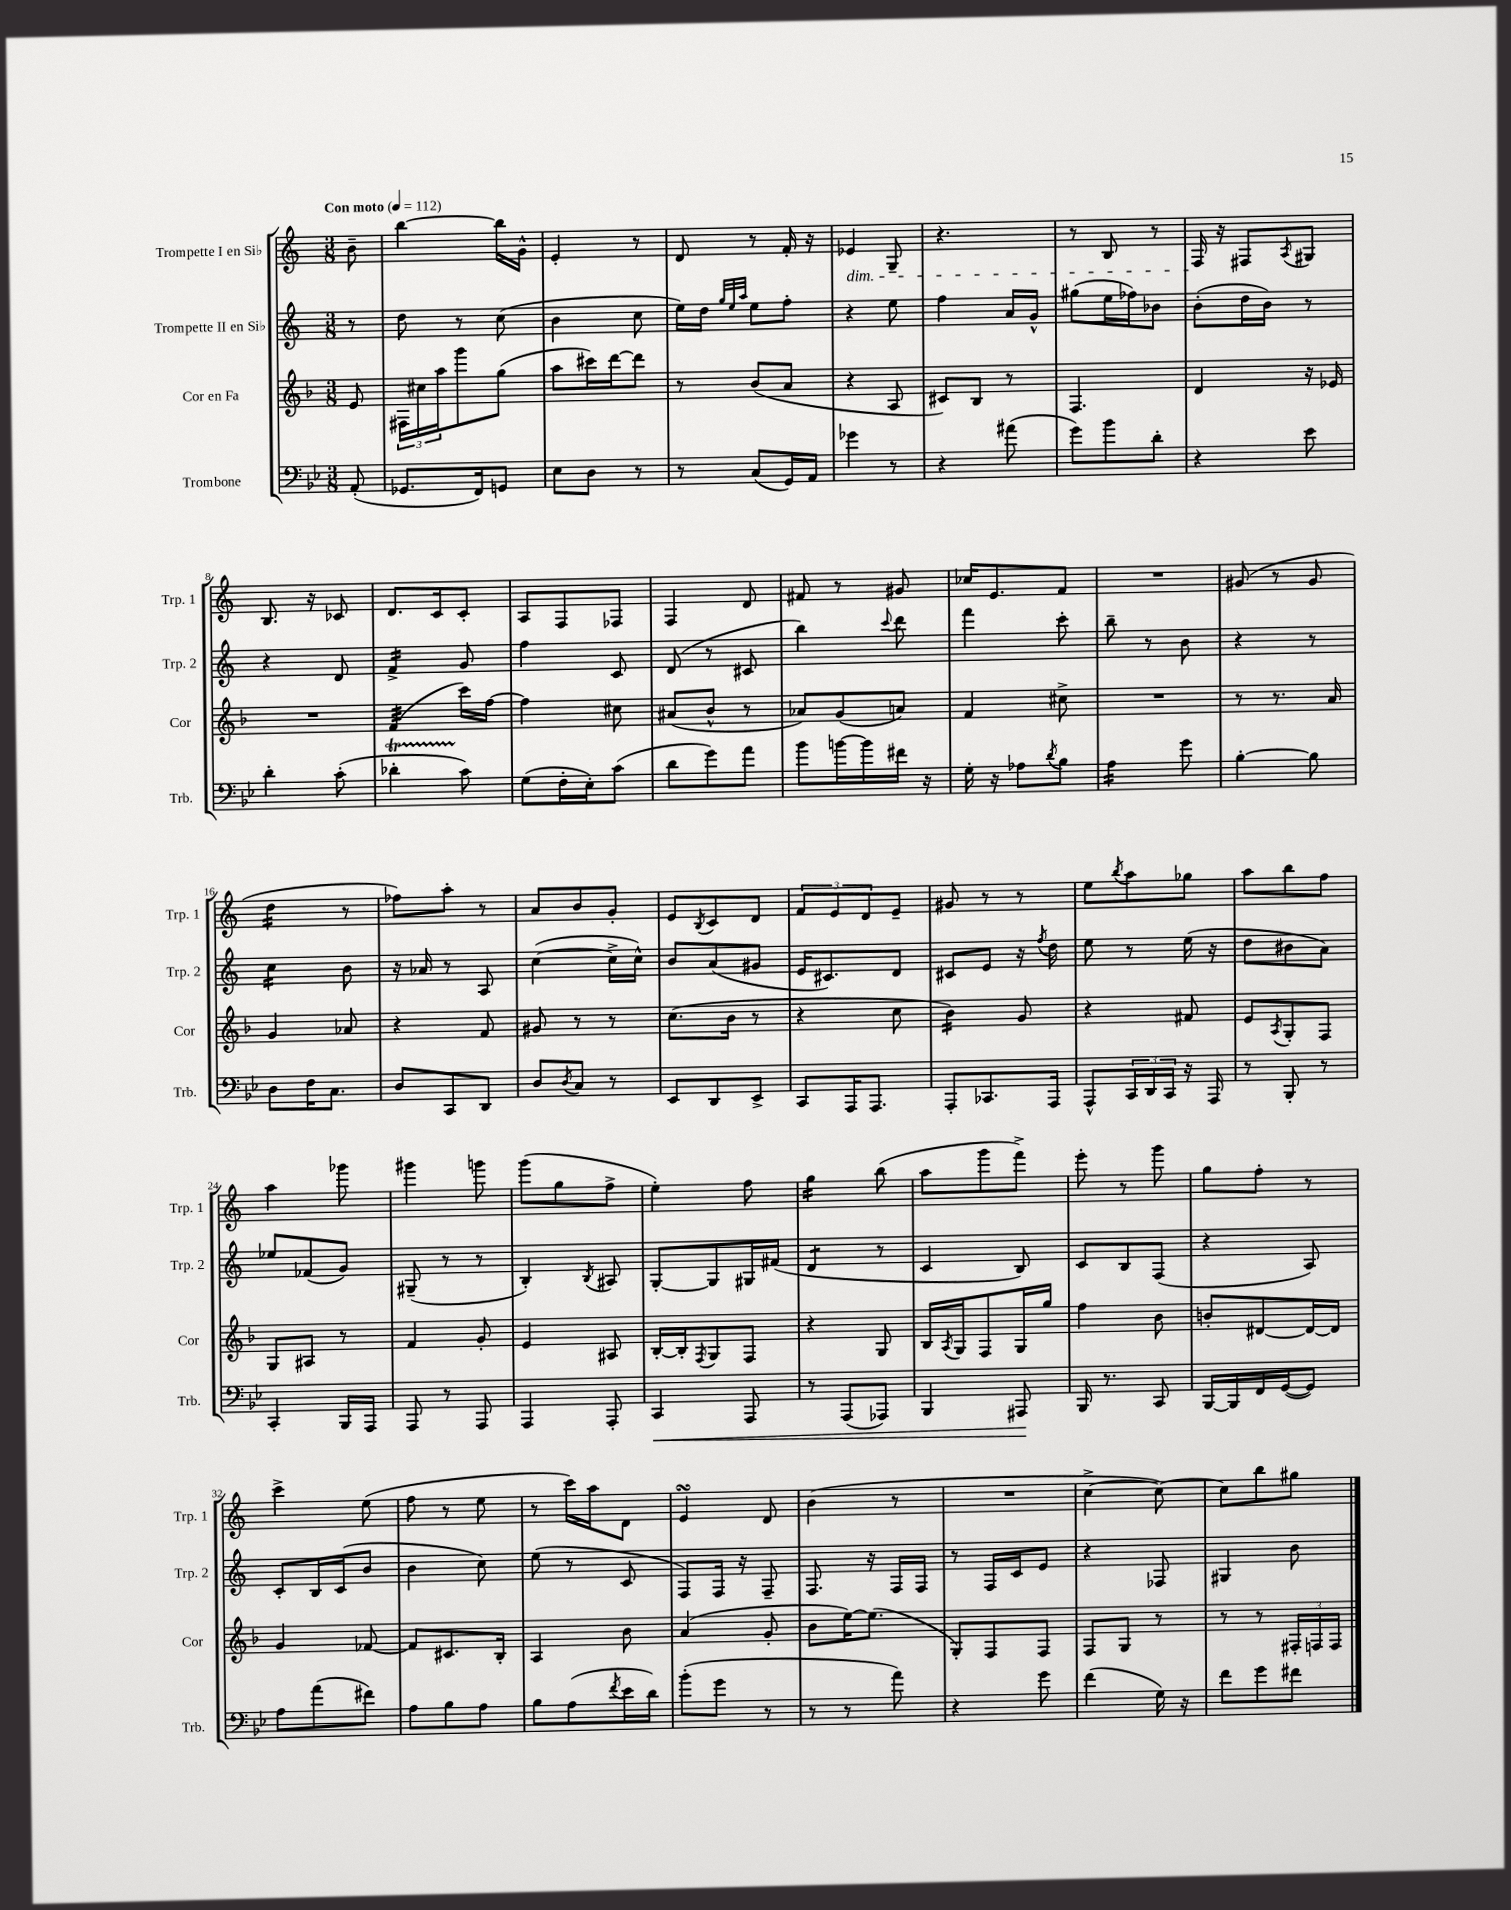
<<
\new StaffGroup <<
\new Staff = "s0" \with { instrumentName = "Trompette I en Sib" shortInstrumentName = "Trp. 1" } {
    \clef treble \key c \major \numericTimeSignature \time 3/8 \partial 8 \tempo "Con moto" 4 = 112
    b'8-- |
    b''4~ b''16 g'16-^ |
    e'4-. r8 |
    d'8 r8 f'16-. r16 |
    ees'4\dim g8-- |
    r4. |
    r8 b8 r8 |
    f16\! r16 fis8 \acciaccatura { a8 } gis8 |
    b8. r16 ces'8 |
    d'8. c'16 c'8-. |
    a8 f8 fes8 |
    f4 d'8 |
    fis'8 r8 gis'8 |
    ces''16 e'8. f'8 |
    R4. |
    gis'8( r8 gis'8 |
    d''4:16 r8 |
    fes''8) a''8-. r8 |
    a'8 b'8 g'8-. |
    e'8 \acciaccatura { b8 } c'8 d'8 |
    \tuplet 3/2 { f'8 e'8 d'8 } e'8-- |
    gis'8 r8 r8 |
    e''8 \acciaccatura { b''8 } a''8 ges''8 |
    a''8 b''8 f''8 |
    a''4 ges'''8 |
    gis'''4 g'''8 |
    g'''8( g''8 f''8-> |
    e''4-.) f''8 |
    g''4:16 b''8( |
    a''8 g'''8 f'''8->) |
    e'''8-. r8 g'''8 |
    g''8 f''8-. r8 |
    c'''4-> e''8( |
    f''8 r8 e''8 |
    r8 c'''16) a''16 d'8 |
    e'4\turn d'8 |
    b'4( r8 |
    R4. |
    c''4~-> c''8~) |
    c''8 b''8 gis''8 \bar "|." |
}
\new Staff = "s1" \with { instrumentName = "Trompette II en Sib" shortInstrumentName = "Trp. 2" } {
    \clef treble \key c \major \numericTimeSignature \time 3/8 \partial 8
    r8 |
    d''8 r8 c''8( |
    b'4 c''8 |
    e''16) d''16 \grace { g''32 e''32 a''32 } e''8 f''8-. |
    r4 e''8 |
    f''4 a'16 g'16-^ |
    gis''8( e''16 fes''16) bes'8 |
    b'8-.( d''16 b'16) r8 |
    r4 d'8 |
    f'4:16-> g'8 |
    f''4 c'8 |
    d'8( r8 cis'8 |
    b''4) \appoggiatura { c'''8 } d'''8 |
    f'''4 c'''8-. |
    b''8-- r8 b'8 |
    r4 r8 |
    c''4:16 b'8 |
    r16 aes'16 r8 a8 |
    c''4~( c''16-> c''16-^) |
    b'8 a'8( gis'8 |
    e'16 cis'8.) d'8 |
    cis'8 e'8 r16 \acciaccatura { f''8 } d''16 |
    e''8 r8 e''16( r16 |
    d''8 bis'8 a'8) |
    ees''8 fes'8( g'8) |
    gis8--( r8 r8 |
    b4-.) \acciaccatura { b8 } ais8 |
    g8~-. g8 gis16 fis'16( |
    d'4:8 r8 |
    c'4 b8) |
    c'8 b8 f8( |
    r4 a8) |
    c'8-. b16 c'16( b'8 |
    b'4 c''8) |
    e''8( r8 c'8 |
    f8) f16 r16 f8-- |
    f8. r16 f16 f16 |
    r8 f16 c'16 e'8 |
    r4 fes8 |
    gis4 b'8 \bar "|." |
}
\new Staff = "s2" \with { instrumentName = "Cor en Fa" shortInstrumentName = "Cor" } {
    \clef treble \key f \major \numericTimeSignature \time 3/8 \partial 8
    e'8 |
    \tuplet 3/2 { fis16 cis''16 a''16 } g'''8 g''8( |
    a''8 cis'''16) d'''16~ d'''8 |
    r8 bes'8( a'8 |
    r4 a8 |
    cis'8) bes8 r8 |
    f4. |
    d'4 r16 ees'16 |
    R4. |
    f'4:32( c'''16) f''16~ |
    f''4 cis''8 |
    ais'8( bes'8-^ r8 |
    aes'8) g'8( a'8) |
    f'4 cis''8-> |
    R4. |
    r8 r8. a'16 |
    g'4 aes'8 |
    r4 f'8 |
    gis'8 r8 r8 |
    c''8.( bes'16 r8 |
    r4 c''8 |
    bes'4:16) g'8 |
    r4 fis'8 |
    e'8 \acciaccatura { a8 } g8-. f8 |
    g8 ais8 r8 |
    f'4 g'8-. |
    e'4 ais8 |
    bes16~-. bes16-. \acciaccatura { f8 } g8 f8 |
    r4 g8 |
    bes16 \acciaccatura { a8 } g16 f8 g16 g''16 |
    f''4 bes'8 |
    b'8-. dis'8~ dis'16~ dis'16 |
    g'4 fes'8~ |
    fes'8 cis'8. bes16-. |
    a4 bes'8 |
    a'4( g'8-. |
    bes'8 e''16~) e''8.( |
    g8-.) f8 f8 |
    f8 g8 r8 |
    r8 r8 \tuplet 3/2 { fis16-. f16 f16 } \bar "|." |
}
\new Staff = "s3" \with { instrumentName = "Trombone" shortInstrumentName = "Trb." } {
    \clef bass \key bes \major \numericTimeSignature \time 3/8 \partial 8
    a,8-.( |
    ges,8. f,16) g,8 |
    ees8 d8 r8 |
    r8 c8( g,16) a,16 |
    ges'4 r8 |
    r4 ais'8( |
    g'8) bes'8 d'8-. |
    r4 ees'8 |
    d'4-. c'8-.( |
    des'4-.\startTrillSpan c'8\stopTrillSpan) |
    g8( f16-. ees16-.) c'8( |
    d'8 g'8) a'8 |
    bes'8 b'16~ b'16 fis'16 r16 |
    g16-. r16 aes8 \acciaccatura { d'8 } bes8 |
    a4:16 g'8 |
    bes4~-. bes8 |
    d8 f16 c8. |
    d8 c,8 d,8 |
    d8 \acciaccatura { d8 } c8 r8 |
    ees,8 d,8 ees,8-> |
    c,8 a,,16 a,,8. |
    a,,8-. ces,8. a,,16 |
    a,,8-^ \tuplet 3/2 { c,16 d,16 c,16 } r16 a,,16 |
    r8 bes,,8-. r8 |
    c,4-. bes,,16 a,,16 |
    a,,8 r8 a,,8 |
    a,,4 a,,8-. |
    c,4\< a,,8 |
    r8 a,,8( aes,,8) |
    bes,,4 ais,,8\! |
    bes,,16 r8. c,8 |
    bes,,16~ bes,,16 f,16 g,16~( g,8) |
    a8 a'8( fis'8) |
    a8 bes8 a8 |
    bes8 a8( \acciaccatura { f'8 } ees'16 d'16) |
    bes'8-.( g'8 r8 |
    r8 r8 a'8) |
    r4 g'8 |
    f'4( g16) r16 |
    f'8 g'8 fis'8 \bar "|." |
}
>>
>>
